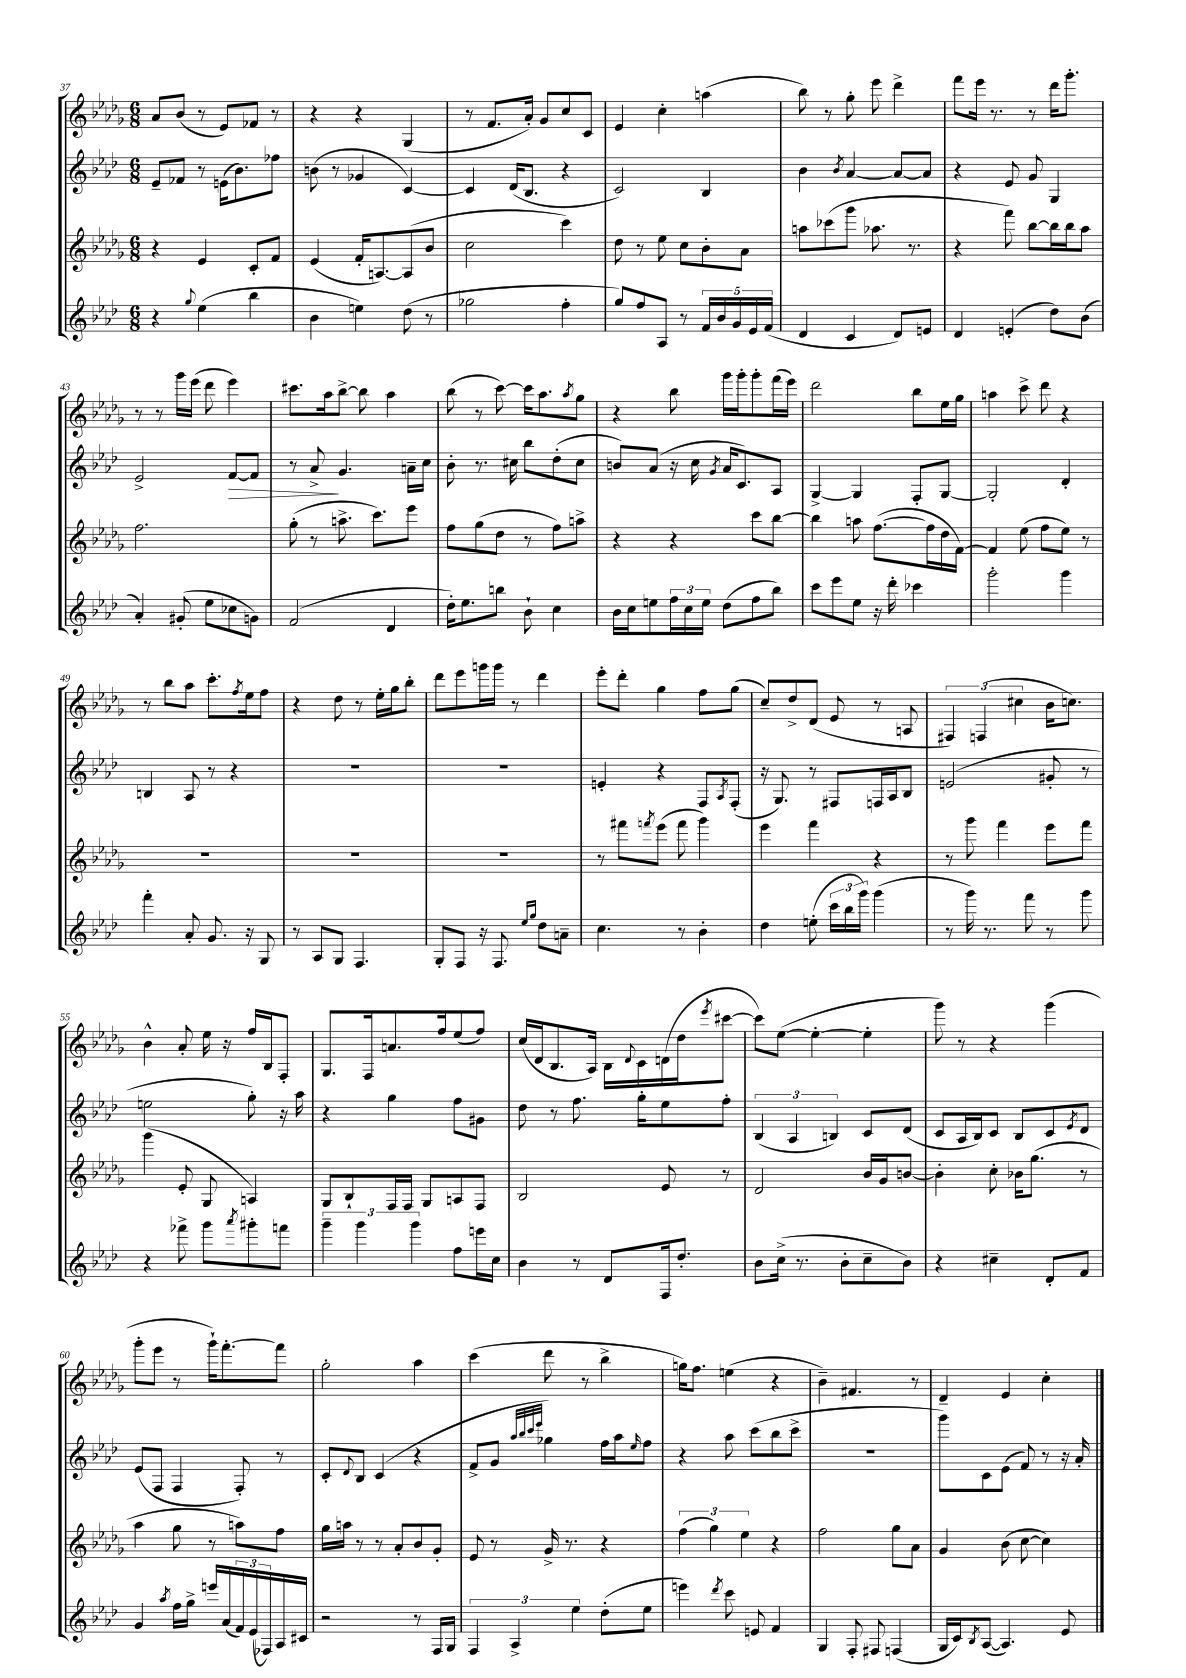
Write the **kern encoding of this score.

**kern	**kern	**kern	**dynam	**kern
*part4	*part3	*part2	*part2	*part1
*staff4	*staff3	*staff2	*staff2	*staff1
*clefG2	*clefG2	*clefG2	*	*clefG2
*k[b-e-a-d-]	*k[b-e-a-d-g-]	*k[b-e-a-d-]	*	*k[b-e-a-d-g-]
*M6/8	*M6/8	*M6/8	*	*M6/8
=37	=37	=37	=37	=37
4r	4r	8e-~/L	.	8a-/L
.	.	8f-X/J	.	(8b-/J
8qqgg/	.	.	.	.
(4ee-\	4e-/	8r	.	8r
.	.	(16en\KL	.	8e-/L)
.	.	8.b-\)	.	.
4bb-\	8c'/L	.	.	8f-X/J
.	8f/J	8ff-X\J	.	8r
=38	=38	=38	=38	=38
4b-\	(4e-/	(8bn\	.	4r
.	.	8r	.	.
4een\)	16f'/KL	4g-X/	.	4r
.	[8.An/)	.	.	.
(8dd-\	(8A/]	[4c/)	.	(4G-/
8r	8b-/J	.	.	.
=39	=39	=39	=39	=39
2gg-X\	2cc\	4c/]	.	8r
.	.	.	.	8.f/L
.	.	(16d-/KL	.	.
.	.	8.B-/J	.	16a-'/Jk)
.	.	.	.	8g-/L
4ff'\	4ccc\)	4r	.	8cc/
.	.	.	.	8c/J
=40	=40	=40	=40	=40
8gg/L)	8dd-\	2c/)	.	4e-/
8ff/	8r	.	.	.
8A-/J	8ee-\	.	.	4cc'\
8r	8cc\L	.	.	.
20f/LL	8b-'\	4B-/	.	(4aan\
20b-/	.	.	.	.
20g/	.	.	.	.
.	8a-\J	.	.	.
20e-/	.	.	.	.
(20f/JJ	.	.	.	.
=41	=41	=41	=41	=41
4d-/	8aan\L	4b-\	.	8bb-\)
.	(8ccc-X\	.	.	8r
.	.	8qb-/	.	.
4c/	8ggg-\J	[4a-/	.	8gg-'\
.	8.aa-X\	.	.	8eee-\
8d-/L)	.	8a-/L_	.	4ddd-^\
.	8.r	.	.	.
8en/J	.	8a-/J]	.	.
=42	=42	=42	=42	=42
4d-/	4r	4r	.	8fff\L
.	.	.	.	16eee-\Jk
.	.	.	.	8.r
(4en'/	8fff\)	8e-/	.	.
.	[8bb-\L	8g/	.	8r
8dd-\L)	16bb-\L]	4G/	.	16ddd-\KL
.	16bb-\J	.	.	8.ggg-'\J
(8b-\J	8aa-\J	.	.	.
!!LO:LB:g=z
=43	=43	=43	=43	=43
4a-'/)	2.ff\	2e-^/	.	8r
.	.	.	.	8r
(8g#X'/	.	.	.	16ggg-\LL
.	.	.	.	(16eee-\JJ
8ee-\L	.	.	.	8ddd-\
!	!	!	!LO:HP:b	!
8cc-X\	.	[8f/L	>	4eee-\)
8gn\J)	.	8f/J]	.	.
=44	=44	=44	=44	=44
(2f/	(8gg-'\	8r	.	8.ccc#X\L
.	8r	8a-^/	.	.
.	.	.	.	16aa-\k
.	8.aan^\	4.g/	]	[8bb-^\J
.	.	.	.	8bb-\]
.	8.ccc\L)	.	.	.
4d-/	.	.	.	4aa-\
.	8eee-\J	16an~\LL	.	.
.	.	16cc\JJ	.	.
=45	=45	=45	=45	=45
16dd-'\KL)	8ff\L	8b-'\	.	(8bb-\
8.ee-\	.	.	.	.
.	(8gg-\	8.r	.	8r
8bbn\J	8dd-\J	.	.	[8ccc\)
.	.	16cc#X\	.	.
8b-`\	8r	8bb-\L	.	16ccc\KL]
.	.	.	.	8.aa-\
4cc\	8ff\L)	(8dd-'\	.	.
.	.	.	.	8qaa-/
.	8aan^\J	8cc#\J	.	8gg-\J
=46	=46	=46	=46	=46
16b-\LL	4r	8bn/L)	.	4r
16cc\J	.	.	.	.
8een\	.	(8a-/J	.	.
24ff\L	4r	16r	.	8bb-\
24cc\	.	.	.	.
.	.	16cc\	.	.
24ee\JJ	.	.	.	.
.	.	8qg/	.	.
(8dd-\L	.	16a-/KL	.	16ggg-\LL
.	.	8.c/)	.	16ggg-'\J
8ff\	8ccc\L	.	.	8ggg-'\
8bb-\J)	[8bb-\J	8A-/J	.	(16fff\L
.	.	.	.	16eee-\JJ)
=47	=47	=47	=47	=47
8ccc\L	4bb-\]	[4G^/	.	2ddd-\
8eee-\	.	.	.	.
8ee-\J	8aan\	4G/]	.	.
16r	([8.ff\L	.	.	.
16ddd-'\	.	.	.	.
4ccc-X\	.	8F'/L	.	8bb-\L
.	16ff\L]	.	.	.
.	16dd-\	[8G/J	.	16ee-\L
.	[16f\JJ)	.	.	16gg-\JJ
=48	=48	=48	=48	=48
2ggg'\	4f/]	2G'/]	.	4aan\
.	(8ee-\	.	.	8ccc^\
.	8ff\L	.	.	8ddd-\
4ggg\	8ee-\J)	4d-'/	.	4r
.	8r	.	.	.
!!LO:LB:g=z
=49	=49	=49	=49	=49
4fff'\	2.r	4Bn/	.	8r
.	.	.	.	8bb-\L
8a-'/	.	8A-/	.	8aa-\J
8.g/	.	8r	.	8.ccc'\L
.	.	4r	.	.
.	.	.	.	8qff/
16r	.	.	.	16ee-\k
8G/	.	.	.	8ff\J
=50	=50	=50	=50	=50
8r	2.r	2.r	.	4r
8A-/L	.	.	.	.
8G/J	.	.	.	8dd-\
4.F/	.	.	.	8r
.	.	.	.	16ee-'\LL
.	.	.	.	16gg-\J
.	.	.	.	8bb-'\J
=51	=51	=51	=51	=51
8G'/L	2.r	2.r	.	8ddd-\L
8F/J	.	.	.	8eee-\
16r	.	.	.	16gggn\L
8.F/	.	.	.	16ggg\JJ
.	.	.	.	8r
16qqee-/LL	.	.	.	.
16qqgg/JJ	.	.	.	.
8dd-\L	.	.	.	4ddd-\
8an~\J	.	.	.	.
=52	=52	=52	=52	=52
4.cc\	8r	4en'/	.	8eee-'\L
.	8fff#X\L	.	.	8ddd-'\J
.	8qfffn/	.	.	.
.	(8eee-\J	4r	.	4gg-\
8r	8fff\	.	.	.
4b-'\	4ggg-\)	8F/L	.	8ff\L
.	.	8qA-/	.	.
.	.	(8F'/J	.	(8gg-\J
=53	=53	=53	=53	=53
4dd-\	4eee-\	16r	.	8cc~/L)
.	.	8.G/)	.	.
.	.	.	.	8dd-^/
(8een'\	4fff\	8r	.	(8d-/J
24ccc\LL	.	8F#X/L	.	8e-/
24bb-\	.	.	.	.
24ggg\JJ)	.	.	.	.
(4ggg\	4r	16Fn/L	.	8r
.	.	16A-/J	.	.
.	.	8B-/J	.	8An/
=54	=54	=54	=54	=54
8r	8r	(2en/	.	6F#X/)
16ggg\)	8ggg-\	.	.	.
.	.	.	.	(6Fn/
8.r	.	.	.	.
.	4fff\	.	.	.
.	.	.	.	6cc#X\
8fff\	.	.	.	.
8r	8eee-\L	8g#X'/	.	16b-\KL
.	.	.	.	8.ccn\J)
8ggg\	8fff\J	8r	.	.
!!LO:LB:g=z
=55	=55	=55	=55	=55
4r	(4ggg-\	2een\	.	4b-^^\
8fff-X^\	8e-'/	.	.	8a-'/
8ggg\L	8G-/	.	.	16ee-\
.	.	.	.	16r
8qaaa-/	.	.	.	.
8ggg#X'\	4An/)	8gg'\)	.	16ff/LL
.	.	.	.	16B-/J
8fffn\J	.	16r	.	8F'/J
.	.	16aa-\	.	.
=56	=56	=56	=56	=56
6ggg~\	8G-/L	4r	.	8.G-/L
.	8B-`/	.	.	.
6ggg\	.	.	.	.
.	.	.	.	16F/k
.	16F/L	4gg\	.	8.an/
.	16F/JJ	.	.	.
6ggg\	.	.	.	.
.	8G-/L	.	.	.
.	.	.	.	16ff/k
8ff\L	8An/	8ff\L	.	(8ee-/
16eeen\L	8F/J	8g#X\J	.	8ff/J)
16cc\JJ	.	.	.	.
=57	=57	=57	=57	=57
4b-\	2B-/	8dd-\	.	(16cc/LL
.	.	.	.	16d-/J
.	.	8r	.	8.B-/
8r	.	8.ff\	.	.
.	.	.	.	16A-/Jk)
8d-/L	.	.	.	16B-\LL
.	.	.	.	8qqd-/
.	.	16gg'\KL	.	16c\
16F/k	8e-/	8ee-\	.	(16dn\
8.dd-'/J	.	.	.	16dd-\J
.	.	.	.	8qeee-/
.	8r	8ff'\J	.	[8ccc#X\J
=58	=58	=58	=58	=58
8b-\L	2d-/	(6B-/	.	8ccc#\L])
(16cc^\Jk	.	.	.	([8ee-\J
.	.	6A-/	.	.
8.r	.	.	.	.
.	.	.	.	4ee-'\_
.	.	6Bn/)	.	.
8b-'\L	.	.	.	.
8cc~\	16b-/LL	8c/L	.	4ee-'\]
.	16g-/J	.	.	.
8b-\J)	[8bn/J	(8d-/J	.	.
=59	=59	=59	=59	=59
4r	4b'\]	8c/L	.	8ggg-\)
.	.	16A-/L	.	8r
.	.	16B-/J)	.	.
4cc#X~\	8cc'\	8c/J	.	4r
.	16b-X\KL	8B-/L	.	.
.	(8.gg-\J	.	.	.
8d-'/L	.	8c/	.	(4ggg-\
.	.	8qe-/	.	.
8f/J	8r	8d-/J	.	.
!!LO:LB:g=z
=60	=60	=60	=60	=60
4g/	4aa-\	(8e-/L	.	8ggg-'\L
.	.	8F/J	.	8eee-\J
8qaa-/	.	.	.	.
16ff\LL	8gg-\	4F/	.	8r
16gg^\JJ	.	.	.	.
16eeen/LL	8r	.	.	16ggg-`\KL)
(16a-/	.	.	.	[8.fff'\
24f/)	8aan\L)	8F'/)	.	.
(24e-/	.	.	.	.
24F-X/)	.	.	.	.
16A-/	8ff\J	8r	.	8fff\J]
16c#X/JJ	.	.	.	.
=61	=61	=61	=61	=61
2r	16gg-\LL	8c'/L	.	2gg-'\
.	16aan\JJ	.	.	.
.	.	8qqd-/	.	.
.	8r	8B-/J	.	.
.	8r	(4c/	.	.
.	8a-'/L	.	.	.
8r	8b-/	4r	.	4aa-\
16F/LL	8g-'/J	.	.	.
16G/JJ	.	.	.	.
=62	=62	=62	=62	=62
6F/	8e-/	8f^/L	.	(4ccc\
.	8r	8g/J	.	.
6A-^/	.	.	.	.
.	.	32qqaa-/LLL	.	.
.	.	32qqbb-/	.	.
.	.	32qqccc/	.	.
.	.	32qqeee-/JJJ	.	.
.	16g-^/	4gg-X\)	.	8ddd-\
.	8.r	.	.	.
6ee-\	.	.	.	.
.	.	.	.	8r
(8dd-'\L	4r	16ff\LL	.	4bb-^\
.	.	16aa-\J	.	.
.	.	16qqee-/	.	.
8ee-\J	.	8ff\J	.	.
=63	=63	=63	=63	=63
4eeen\)	(6ff\	4r	.	16ggn\KL)
.	.	.	.	8.ff\J
.	6gg-\)	.	.	.
8qddd-/	.	.	.	.
8ccc\	.	8aa-\	.	(4een\
.	6ee-\	.	.	.
8en/	.	(8ccc\L	.	.
4f/	4r	8bb-\	.	4r
.	.	8ccc^\J	.	.
=64	=64	=64	=64	=64
4G/	2ff\	2.r	.	4b-~\)
8F'/	.	.	.	4.f#X/
8F#X/	.	.	.	.
(4Fn/	8gg-\L	.	.	.
.	8a-\J	.	.	8r
=65	=65	=65	=65	=65
16G/LL	4g-/	8ggg\L)	.	4d-~/
16c/J)	.	.	.	.
8qB-/	.	.	.	.
([8A-/J	.	8c\	.	.
4.A-/])	(8b-\	(8e-\J	.	4e-/
.	[8cc\	8f/)	.	.
.	4cc\])	8r	.	4cc'\
8e-/	.	16r	.	.
.	.	16a-'/	.	.
==	==	==	==	==
*-	*-	*-	*-	*-
